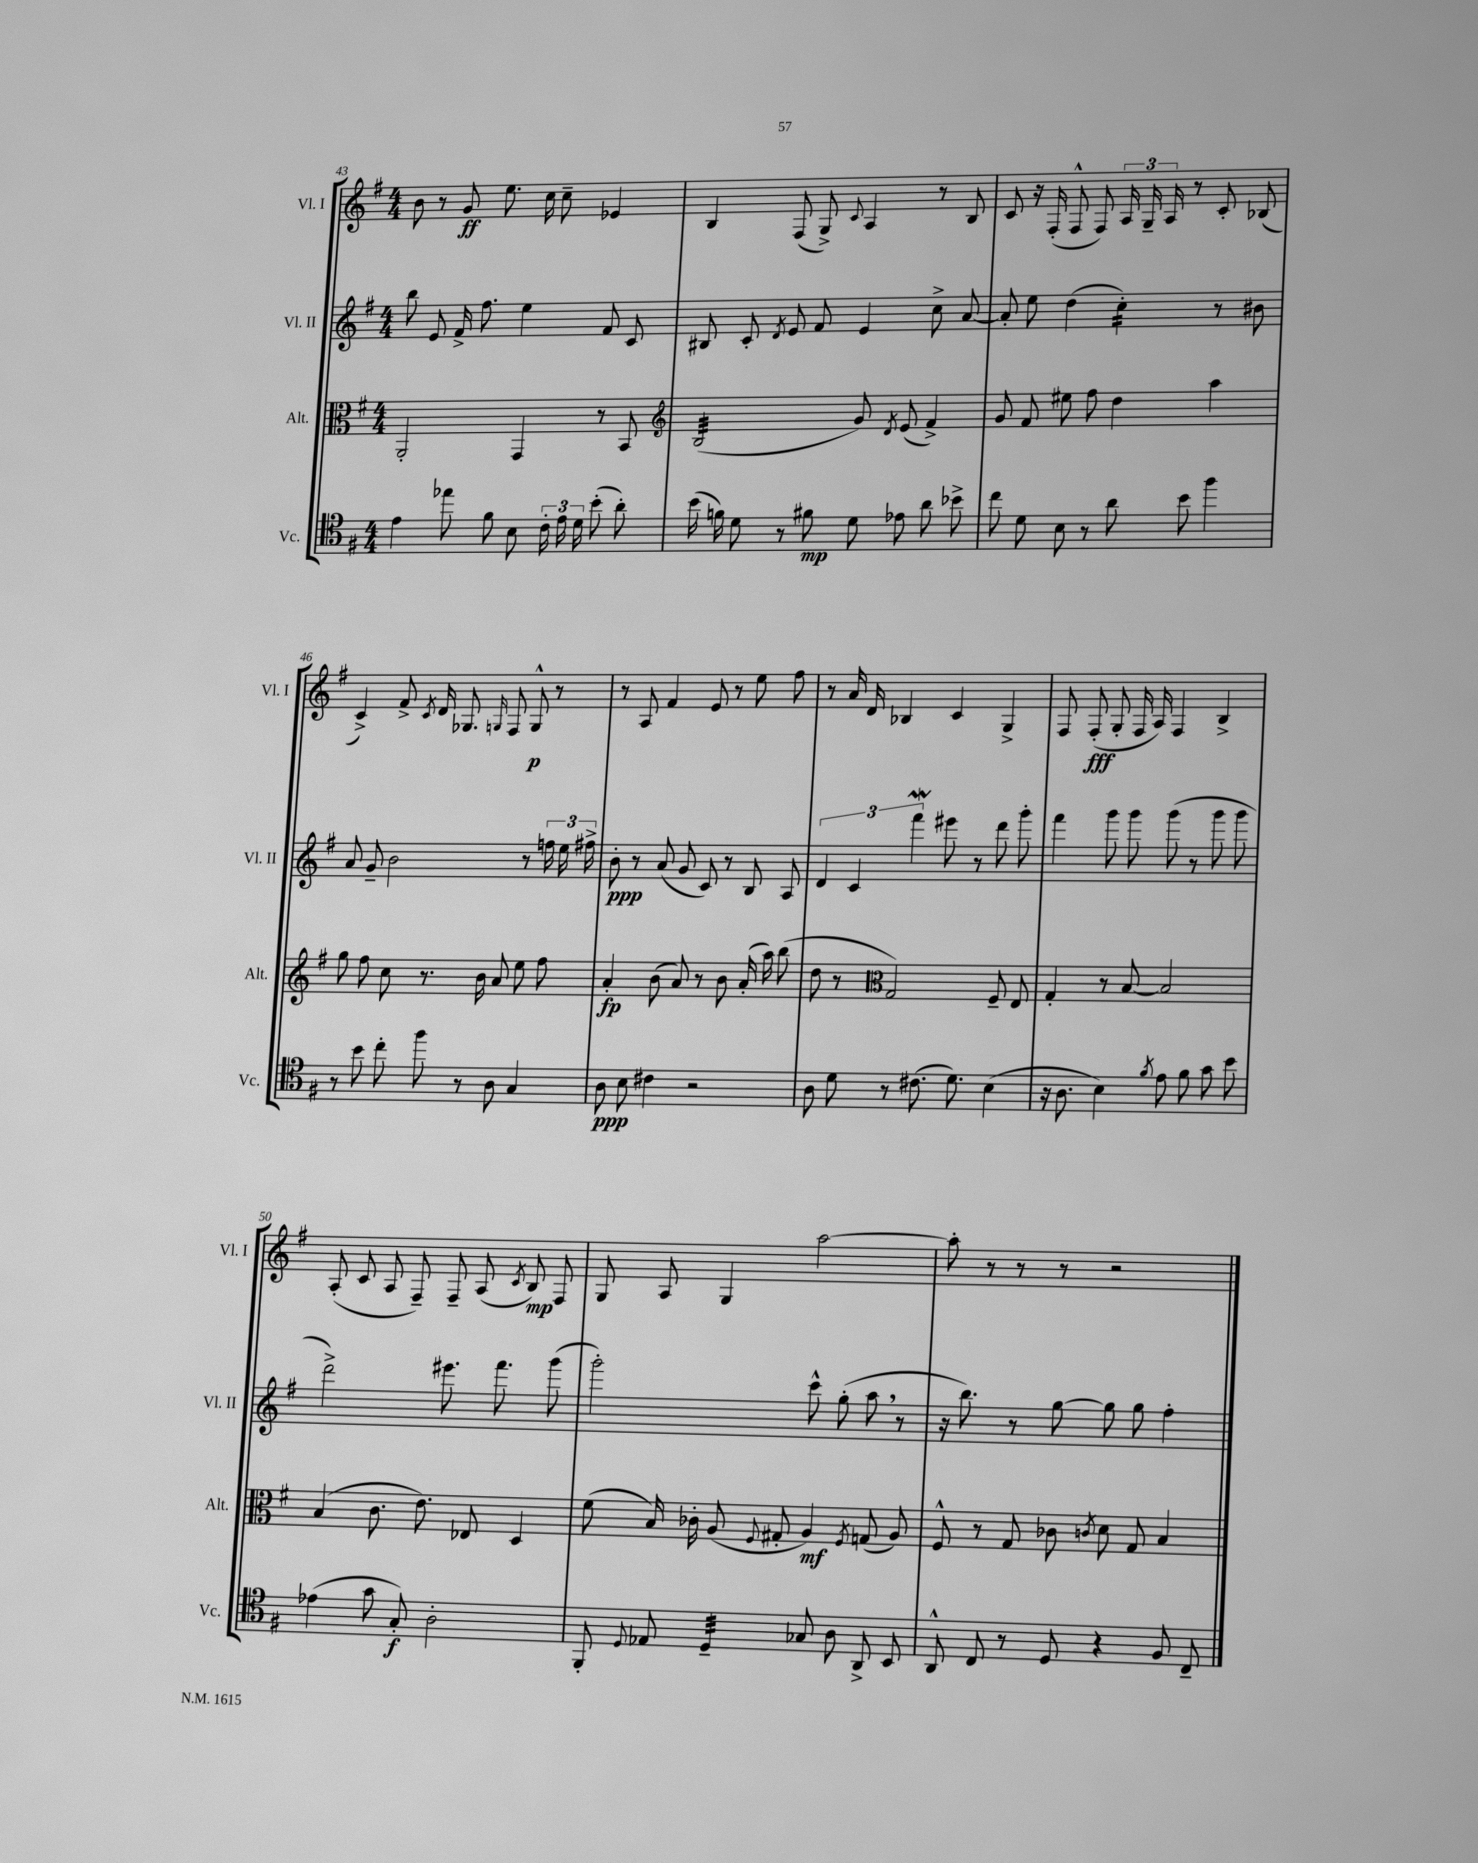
<<
\new StaffGroup <<
\new Staff = "s0" \with { instrumentName = "Vl. I" shortInstrumentName = "Vl. I" } {
    \clef treble \key g \major \numericTimeSignature \time 4/4
    \autoBeamOff b'8 r8 g'8\ff e''8. c''16 c''8-- ees'4 |
    b4 fis8( g8->) \appoggiatura { c'8 } a4 r8 b8 |
    c'8 r16 fis16-.( fis8-^ fis8) \tuplet 3/2 { a16 g16-- a16 } r8 c'8-. bes8( |
    c'4->) fis'8-> \acciaccatura { c'8 } d'16 ges8. \grace { g16 } fis8 g8-^\p r8 |
    r8 a8 fis'4 e'8 r8 e''8 fis''8 |
    r8 a'16 d'16 bes4 c'4 g4-> |
    fis8 fis8-.\fff( g8-. fis16 a16) fis4 b4-> |
    a8-.( c'8 a8 fis8--) fis8-- a8( \acciaccatura { c'8 } b8\mp) fis8 |
    g8 a8 g4 a''2~ |
    a''8-. r8 r8 r8 r2 \bar "|." |
}
\new Staff = "s1" \with { instrumentName = "Vl. II" shortInstrumentName = "Vl. II" } {
    \clef treble \key g \major \numericTimeSignature \time 4/4
    \autoBeamOff b''8 e'8 fis'16-> fis''8. e''4 fis'8 c'8 |
    bis8 c'8-. \acciaccatura { d'8 } e'8 fis'8 e'4 c''8-> a'8~ |
    a'8-. e''8 d''4( c''4:16-.) r8 bis'8 |
    a'8 g'8-- b'2 r8 \tuplet 3/2 { f''16 e''16 fis''16-> } |
    b'8-.\ppp r8 a'8( g'8 c'8) r8 b8 a8 |
    \tuplet 3/2 { d'4 c'4 fis'''4\mordent } eis'''8 r8 d'''8 g'''8-. |
    fis'''4 g'''8 g'''8 g'''8( r8 g'''8 g'''8 |
    d'''2->) eis'''8. fis'''8. g'''8( |
    g'''2-.) c'''8-^ g''8-.( a''8 \breathe r8 |
    r16 b''8.) r8 g''8~ g''8 g''8 fis''4-. \bar "|." |
}
\new Staff = "s2" \with { instrumentName = "Alt." shortInstrumentName = "Alt." } {
    \clef alto \key g \major \numericTimeSignature \time 4/4
    \autoBeamOff a,2-. g,4 r8 b,8 |
    \clef treble b2:32( g'8) \acciaccatura { d'8 } e'8( fis'4->) |
    g'8 fis'8 eis''8 fis''8 d''4 a''4 |
    g''8 fis''8 c''8 r8. b'16 a'8 e''8 fis''8 |
    a'4-.\fp b'8( a'8) r8 b'8 a'16-.( a''16) b''8( |
    d''8 r8 \clef alto g2) fis8-- e8 |
    g4-. r8 b8~ b2 |
    b4( c'8. e'8.) ees8 d4 |
    fis'8( b16) ces'16-. a8( \appoggiatura { fis8 } gis8-. a4\mf) \acciaccatura { fis8 } g8( a8) |
    fis8-^ r8 g8 ces'8 \acciaccatura { c'8 } d'8 g8 b4 \bar "|." |
}
\new Staff = "s3" \with { instrumentName = "Vc." shortInstrumentName = "Vc." } {
    \clef tenor \key g \major \numericTimeSignature \time 4/4
    \autoBeamOff e'4 ees''8 fis'8 b8 \tuplet 3/2 { c'16-. e'16 d'16 } b'8-.( a'8-.) |
    b'16( f'16) d'8 r8 fis'8\mp d'8 ees'8 a'8 bes'8-> |
    c''8 d'8 b8 r8 a'8 b'8 fis''4 |
    r8 b'8 c''8-. fis''8 r8 a8 g4 |
    a8\ppp b8 cis'4 r2 |
    a8 d'8 r8 cis'8.( d'8.) b4( |
    r16 a8. b4) \acciaccatura { fis'8 } e'8 fis'8 g'8 b'8 |
    ees'4( g'8 g8-.\f) a2-. |
    fis,8-. \appoggiatura { d8 } ees8 d4:32-- ges8 a8 a,8-> b,8 |
    a,8-^ c8 r8 d8 r4 fis8 c8-- \bar "|." |
}
>>
>>
\layout { \context { \Score currentBarNumber = #43 } }
